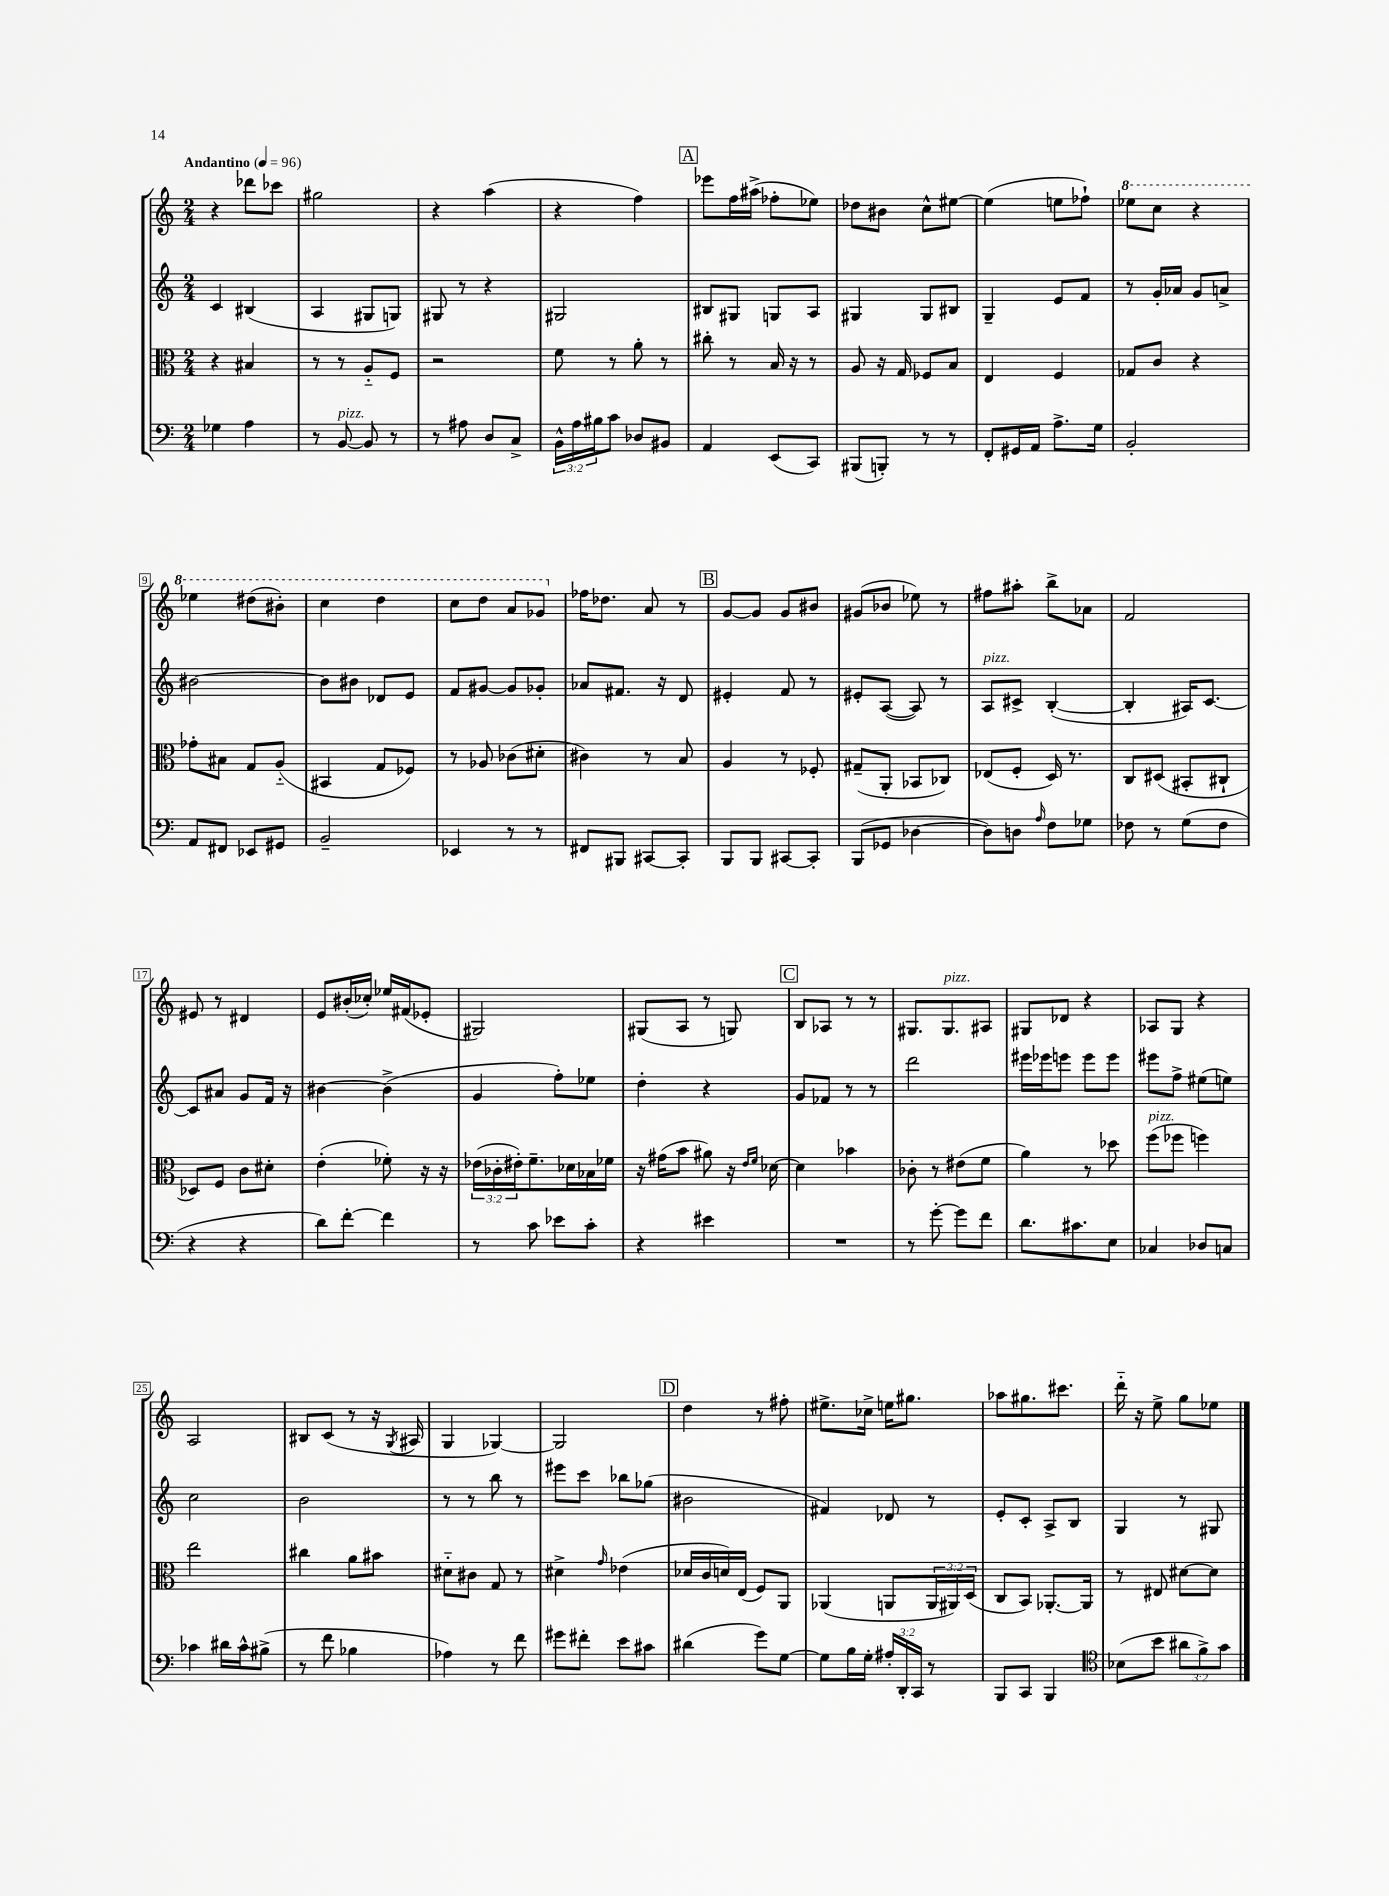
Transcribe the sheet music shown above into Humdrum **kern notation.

**kern	**kern	**kern	**kern
*staff4	*staff3	*staff2	*staff1
*clefF4	*clefC3	*clefG2	*clefG2
*k[]	*k[]	*k[]	*k[]
*M2/4	*M2/4	*M2/4	*M2/4
*MM96	*MM96	*MM96	*MM96
4G-	4r	4c	4r
4A	4B#	(4B#	8ddd-
.	.	.	8ccc-
=	=	=	=
8r	8r	4A	2gg#
[8BB	8r	.	.
8BB]	8A'~	8G#	.
8r	8F	8G)	.
=	=	=	=
8r	2r	8G#	4r
8A#	.	8r	.
8D	.	4r	(4aa
8C^	.	.	.
=	=	=	=
24BB^^	8f	2G#	4r
24A	.	.	.
24B#	.	.	.
8c	8r	.	.
8D-	8a'	.	4ff)
8BB#	8r	.	.
=	=	=	=
4AA	8cc#'	8B#	8eee-
.	8r	8G#	16ff
.	.	.	(16aa#^
(8EE	16B	8G	8ff-'
.	16r	.	.
8CC)	8r	8A	8ee-)
=	=	=	=
(8BBB#	8A	4G#	8dd-
8BBB')	16r	.	8b#
.	16G	.	.
8r	8F-	8G#	8cc^^
8r	8B	8B#	[8ee#
=	=	=	=
8FF'	4E	4G~	(4ee#]
16GG#	.	.	.
16AA	.	.	.
8.A^	4F	8e	8ee
.	.	8f	8ff-`)
16G	.	.	.
=	=	=	=
2BB'	8G-	8r	8eee-
.	8c	16g'	8ccc
.	.	16a-	.
.	4r	8g	4r
.	.	8a^	.
=	=	=	=
8AA	8g-'	[2b#	4eee-
8FF#	8B#	.	.
8EE-	8G	.	(8ddd#
8GG#	(8A'~	.	8bb#')
=	=	=	=
2BB~	4BB#	8b#]	4ccc
.	.	8b#	.
.	8G	8d-	4ddd
.	8F-)	8e	.
=	=	=	=
4EE-	8r	8f	8ccc
.	8A-	[8g#	8ddd
8r	(8c-	8g#]	8aa
8r	8d#'	8g-'	8gg-
=	=	=	=
8FF#	4c#)	8a-	16ff-
.	.	.	8.dd-
8BBB#	.	8.f#	.
[8CC#	8r	.	8a
.	.	16r	.
8CC#']	8B	8d	8r
=	=	=	=
8BBB	4A	4e#'	[8g
8BBB	.	.	8g]
[8CC#	8r	8f	8g
8CC#']	8F-'	8r	8b#
=	=	=	=
(8BBB	(8G#~	8e#'	(8g#
8GG-	8AA'	([8A	8b-
[4D-	8BB-	8A])	8ee-)
.	8C-)	8r	8r
=	=	=	=
8D-])	(8E-	8A	8ff#
8D	8F'	8c#^	8aa#'
16qqA	.	.	.
8F	16D)	([4B'	8bb^
.	8.r	.	.
8G-	.	.	8a-
=	=	=	=
8F-	8C	4B']	2f
8r	(8D#	.	.
(8G	8BB#'	16A#)	.
.	.	[8.c	.
8F-	8C#`	.	.
=	=	=	=
4r	8D-)	8c]	8e#
.	8F	8a#	8r
4r	8c	8g	4d#
.	8d#'	16f	.
.	.	16r	.
=	=	=	=
8d)	(4e'	[4b#	8e
[8f'	.	.	(16b#'
.	.	.	16cc-')
4f]	8f-')	(4b#^]	16ee-
.	.	.	(16f#
.	16r	.	8e-'
.	16r	.	.
=	=	=	=
8r	(24e-	4g	2G#)
.	24c-'	.	.
.	24e#')	.	.
8c	8.f~	.	.
8e-	.	8ff')	.
.	16d-	.	.
8c'	16B-	8ee-	.
.	16f-	.	.
=	=	=	=
4r	16r	4dd'	(8G#
.	(16g#	.	.
.	8b	.	8A
4e#	8a#)	4r	8r
.	16r	.	8G)
.	16qqe	.	.
.	16qqf	.	.
.	[16d-	.	.
=	=	=	=
2r	4d-]	8g	8B
.	.	8f-	8A-
.	4b-	8r	8r
.	.	8r	8r
=	=	=	=
8r	8c-'	2ddd	8.G#
[8g'	8r	.	.
.	.	.	8.G#
8g]	(8e#	.	.
8f	8f	.	8A#
=	=	=	=
8.d	4a)	16eee#	8G#
.	.	16eee-	.
.	.	8eee	8d-
8.c#	.	.	.
.	8r	8eee	4r
8E	8dd-	8eee	.
=	=	=	=
4C-	(8ff	8eee#	8A-
.	8ff-	8ff^	8G
8D-	4ff)	(8ee#	4r
8C	.	8ee)	.
=	=	=	=
4c-	2ee	2cc	2A
16d#	.	.	.
16c-^^	.	.	.
(8B#^	.	.	.
=	=	=	=
8r	4cc#	2b	8B#
8f	.	.	(8c
4B-	8a	.	8r
.	8b#	.	16r
.	.	.	8qG
.	.	.	16A#
=	=	=	=
4A-)	8d#'~	8r	4G
.	8c#	8r	.
8r	8G	8bb	[4G-)
8f	8r	8r	.
=	=	=	=
8g#	4d#^	8eee#	2G-]
8f#'	.	8ccc	.
.	16qqg	.	.
8e	(4e-	8bb-	.
8c#	.	(8gg-	.
=	=	=	=
(4d#	16d-	2b#	4dd
.	16c	.	.
.	16d)	.	.
.	(16E	.	.
8g)	8F)	.	8r
[8G	8AA	.	8ff#'
=	=	=	=
8G]	(4AA-	4f#)	8.ee#^
16B	.	.	.
16G'	.	.	16cc-^
24A#'	8AA	8d-	16ee
24DD'	.	.	.
.	.	.	8.gg#
24CC	.	.	.
8r	24AA	8r	.
.	24AA#)	.	.
.	(24D	.	.
=	=	=	=
8BBB	8C	8e'	8aa-
8CC	8BB)	8c'	8.gg#
4BBB	[8.AA-'	8A^	.
.	.	.	8.ccc#
.	.	8B	.
.	16AA-]	.	.
=	=	=	=
*clefC4	*	*	*
(8B-	8r	4G	16ddd'~
.	.	.	16r
8b	8E#	.	8ee^
12a#	[8d#	8r	8gg
12f^)	.	.	.
.	8d#]	8G#	8ee-
12g	.	.	.
==	==	==	==
*-	*-	*-	*-
